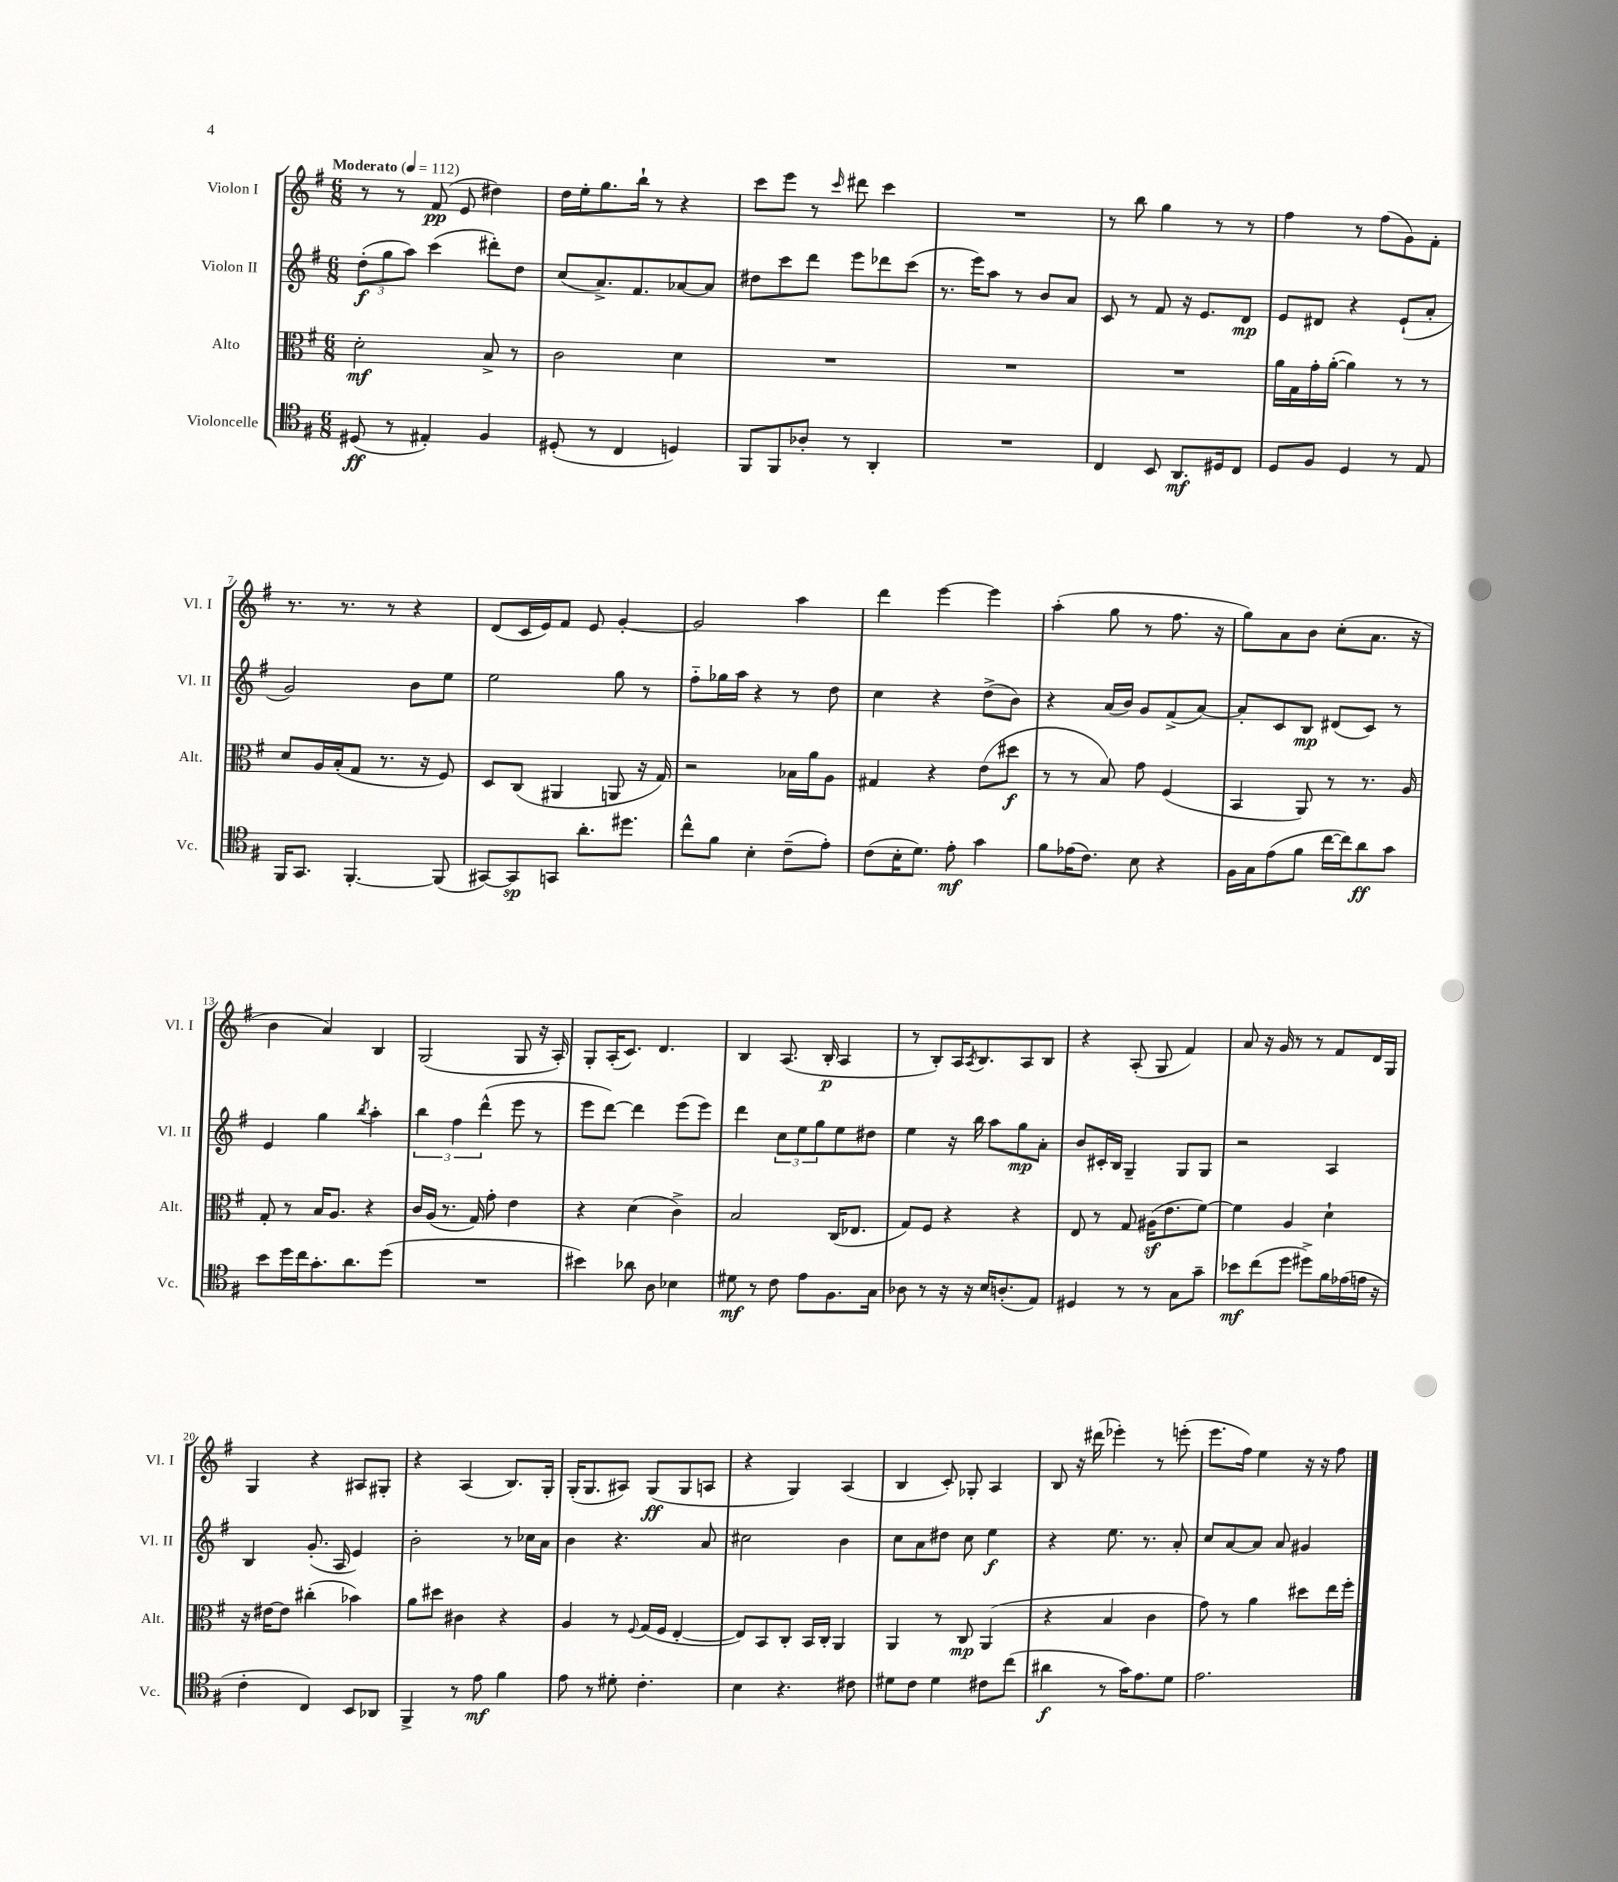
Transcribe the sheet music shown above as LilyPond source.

<<
\new StaffGroup <<
\new Staff = "s0" \with { instrumentName = "Violon I" shortInstrumentName = "Vl. I" } {
    \clef treble \key g \major \numericTimeSignature \time 6/8 \tempo "Moderato" 4 = 112
    r8 r8 fis'8\pp( e'8 dis''4) |
    d''16 e''16-. g''8. b''16-! r8 r4 |
    c'''8 e'''8 r8 \grace { c'''16 } dis'''8 c'''4 |
    R2. |
    r8 b''8 g''4 r8 r8 |
    fis''4 r8 fis''8( g'8) fis'8-. |
    r8. r8. r8 r4 |
    d'8( c'16 e'16) fis'8 e'8 g'4~-. |
    g'2 a''4 |
    d'''4 e'''4~ e'''4 |
    a''4-.( g''8 r8 fis''8. r16 |
    g''8) a'8 b'8 c''8-.( a'8. r16 |
    b'4 a'4) b4 |
    g2( g8 r16 a16-.) |
    g8-. a16-.( c'8.) d'4. |
    b4 a8.( b16-.\p a4 |
    r8 b8-.) a16 \acciaccatura { a8 } b8. a8 b8 |
    r4 a8-.( g8 fis'4) |
    a'8 r16 g'16 r8 r8 fis'8 d'16 g16 |
    g4 r4 ais8 gis8-. |
    r4 a4( b8.) g16-. |
    g16-.( g8. ais8) g8\ff( g8 a8 |
    r4 g4) a4( |
    b4 c'8-.) ges8-. a4 |
    b8 r16 dis'''16( ees'''4-.) r8 e'''8-.( |
    e'''8. fis''16) e''4 r16 r16 fis''8 \bar "|." |
}
\new Staff = "s1" \with { instrumentName = "Violon II" shortInstrumentName = "Vl. II" } {
    \clef treble \key g \major \numericTimeSignature \time 6/8
    \tuplet 3/2 { d''8-.\f( g''8 a''8) } c'''4( dis'''8-.) d''8 |
    c''8( a'8.->) fis'8. aes'8~ aes'8 |
    dis''8 c'''8 d'''8 e'''8 des'''8 c'''8( |
    r8. e'''16) a''8 r8 b'8 a'8 |
    c'8 r8 fis'8 r16 e'8. d'8\mp |
    e'8 dis'8 r4 e'8-!( a'8-. |
    g'2) b'8 e''8 |
    e''2 g''8 r8 |
    fis''8-_ ges''16 a''16 r4 r8 d''8 |
    c''4 r4 d''8->( b'8) |
    r4 a'16( b'16) g'8 fis'8->( a'8~) |
    a'8-. c'8 b8\mp dis'8( c'8) r8 |
    e'4 g''4 \acciaccatura { b''8 } a''4-. |
    \tuplet 3/2 { b''4 fis''4 d'''4-^( } e'''8 r8 |
    e'''8 d'''8~) d'''4 e'''8( e'''8) |
    d'''4 \tuplet 3/2 { c''8 e''8 g''8 } e''8 dis''8 |
    e''4 r16 b''16 a''8 g''8\mp a'8-. |
    b'8 cis'16-. b16 g4-- g8 g8 |
    r2 a4 |
    b4 g'8.-.( a16 e'4) |
    b'2-. r8 ces''16 a'16 |
    b'4 r4. a'8 |
    cis''2 b'4 |
    c''8 a'8 dis''8 c''8 e''4\f |
    r4 e''8. r8. a'8-. |
    c''8 a'8~ a'8 a'8 gis'4 \bar "|." |
}
\new Staff = "s2" \with { instrumentName = "Alto" shortInstrumentName = "Alt." } {
    \clef alto \key g \major \numericTimeSignature \time 6/8
    d'2-.\mf b8-> r8 |
    c'2 d'4 |
    R2. |
    R2. |
    R2. |
    a'16 g16 g'16-. a'16~-.( a'4) r8 r8 |
    d'8 a16 b16-.( g8 r8. r16 fis8) |
    d8 c8( ais,4 a,8 r16 g16) |
    r2 bes16 a'16 a8 |
    gis4 r4 e'8( dis''8\f |
    r8 r8 b8) g'8 fis4( |
    b,4 a,8) r8 r8. a16 |
    g8-. r8 b16 a8. r4 |
    c'16 a16( r8. g16) g'8-. e'4 |
    r4 d'4( c'4->) |
    b2 c16( ees8. |
    g8) fis8 r4 r4 |
    e8 r8 g8 ais16\sf( e'8. fis'8~) |
    fis'4 a4 d'4-! |
    r16 eis'16~ eis'8 cis''4-.( bes'4) |
    a'8 dis''8 cis'4 r4 |
    a4 r8 \appoggiatura { fis8 } g16( fis16 e4~-. |
    e8) b,8 c8-. b,16 c16-. a,4 |
    a,4 r8 c8\mp a,4( |
    r4 b4 c'4 |
    g'8) r8 a'4 dis''8 e''16 fis''16-. \bar "|." |
}
\new Staff = "s3" \with { instrumentName = "Violoncelle" shortInstrumentName = "Vc." } {
    \clef tenor \key g \major \numericTimeSignature \time 6/8
    dis8\ff( r8 eis4-.) fis4 |
    dis8-.( r8 c4 d4) |
    fis,8 fis,8 aes8-. r8 a,4-. |
    R2. |
    c4 b,8 a,8.\mf dis16 c8 |
    d8 fis8 d4 r8 e8 |
    fis,16 g,8. fis,4.~-. fis,8( |
    gis,8~) gis,8\sp g,8 a'8.-. dis''8. |
    c''8-^ fis'8 b4-. c'8--( e'8-.) |
    c'8( b16-. d'8.) e'8-.\mf g'4 |
    fis'8 ees'16( c'8.) b8 r4 |
    fis16 g16 e'8( fis'8 c''16~ c''16) a'8\ff g'8 |
    b'8 d''16 c''16 g'8.-. a'8. d''8( |
    R2. |
    bis'4) aes'8 a8 bes4 |
    dis'8\mf r8 c'8 e'8 fis8. g16 |
    aes8 r8 r16 r16 b16 a8.-.( e8) |
    dis4 r8 r8 g8 g'8-- |
    bes'8\mf c''8( d''8 dis''8->) fis'16 ees'16( e'16 r16 |
    c'4-. c4) b,8 aes,8 |
    fis,4-> r8 e'8\mf fis'4 |
    e'8 r8 dis'8-. c'4.-. |
    b4 r4. cis'8 |
    dis'8 c'8 dis'4 cis'8 c''8( |
    ais'4\f r8 g'16) e'8. d'8 |
    e'2. \bar "|." |
}
>>
>>
